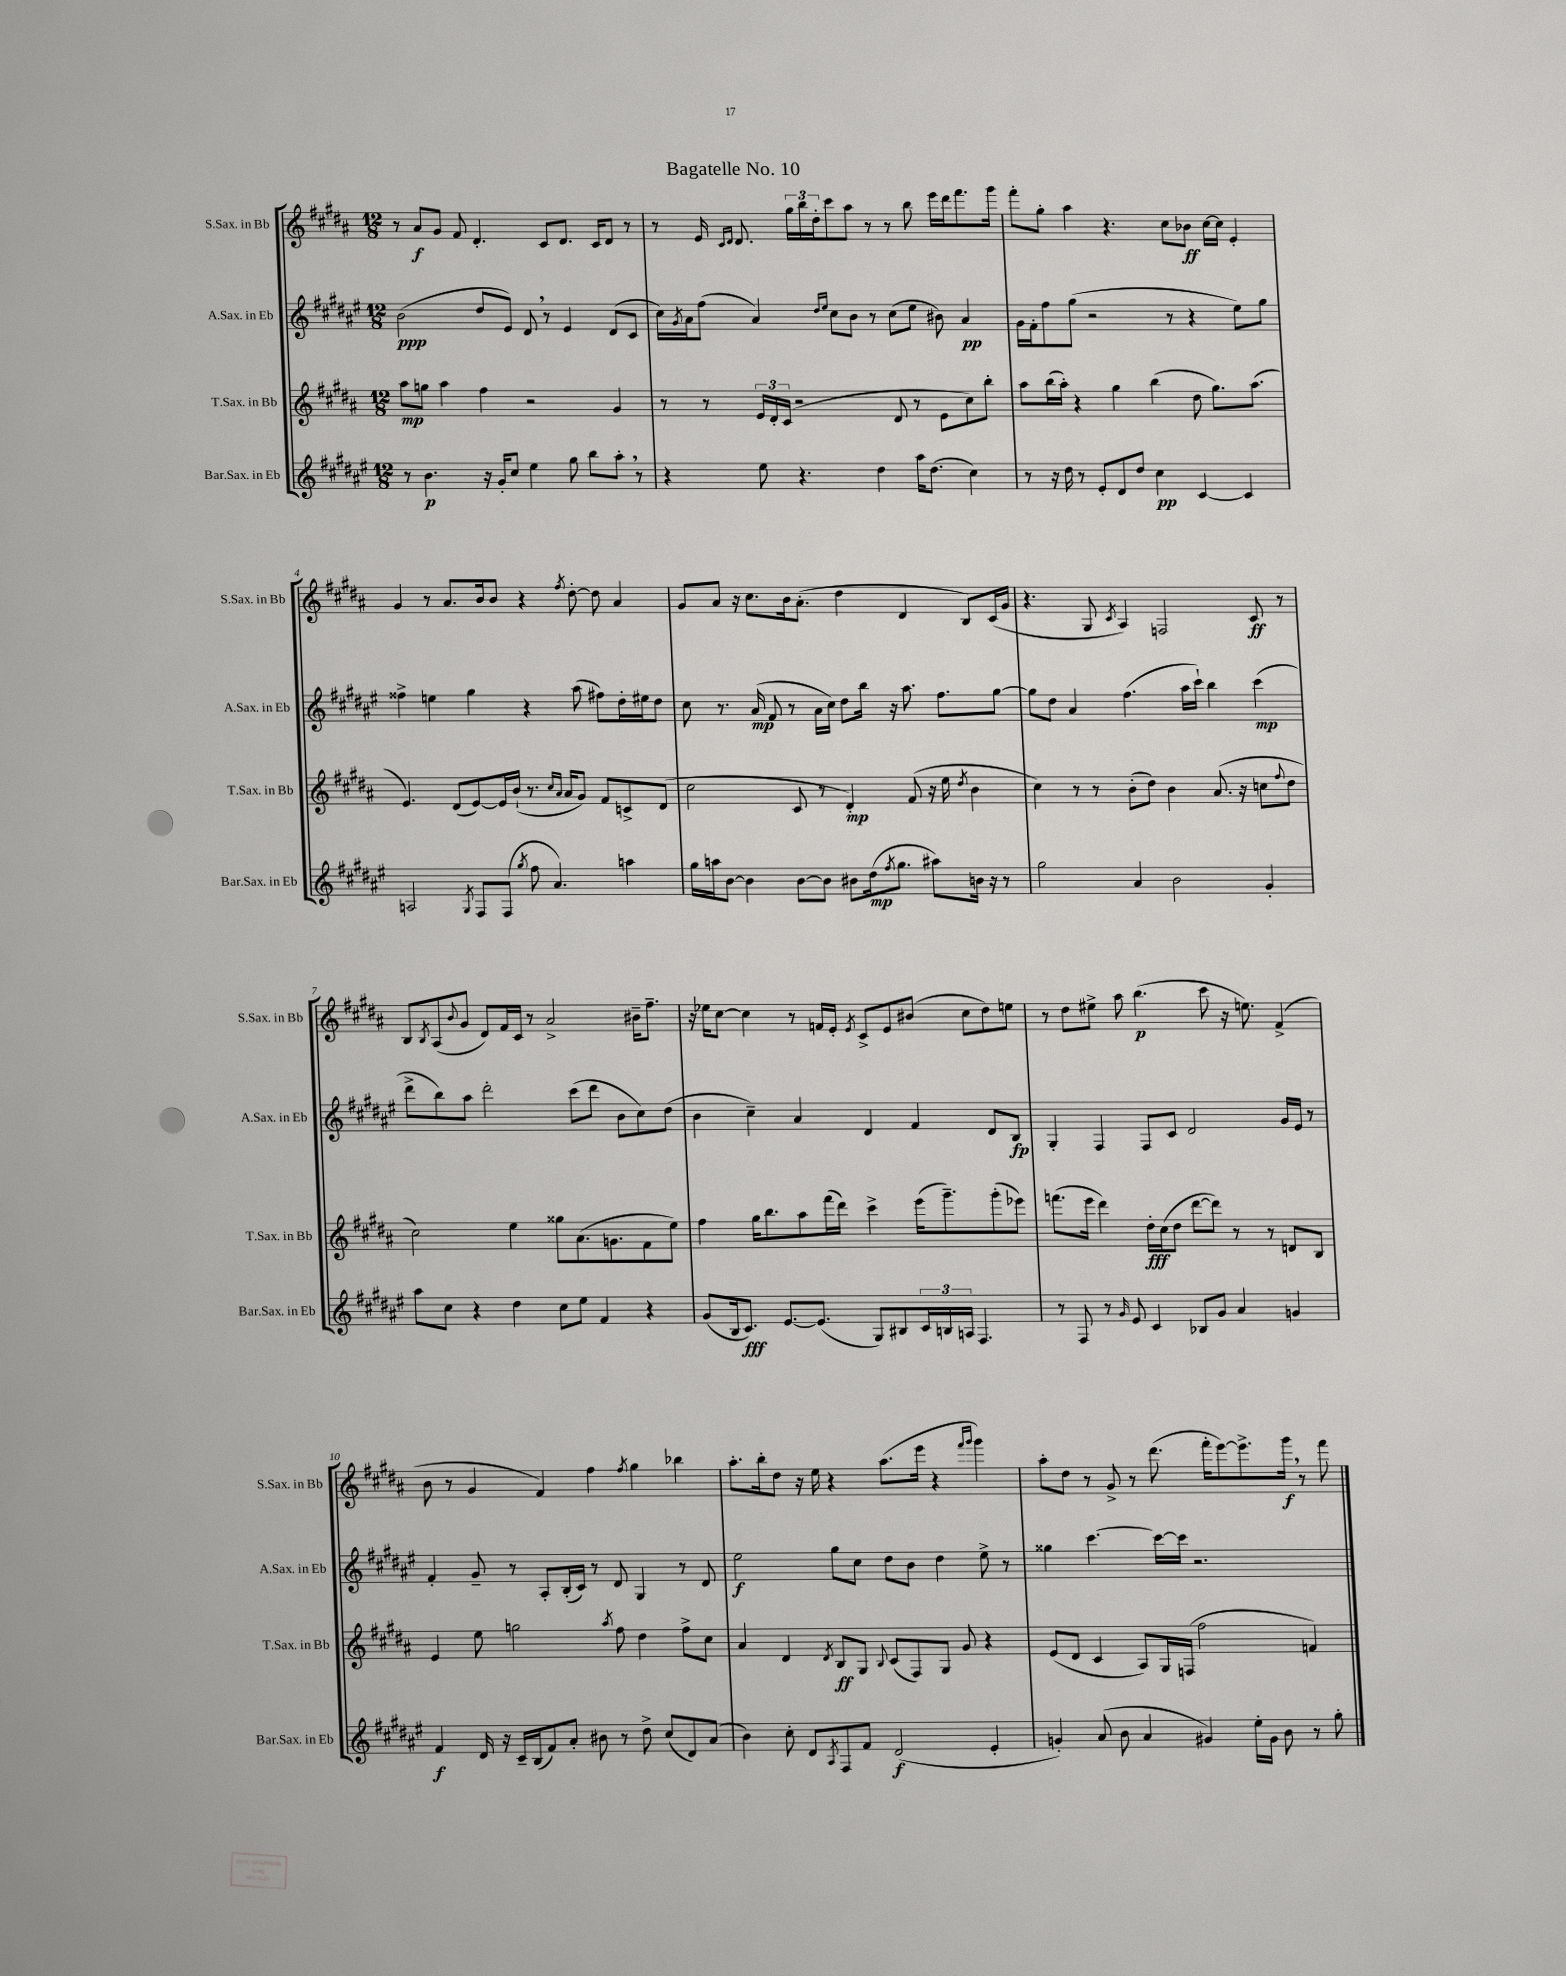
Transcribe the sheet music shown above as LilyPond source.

\header { title = "Bagatelle No. 10" }
<<
\new StaffGroup <<
\new Staff = "s0" \with { instrumentName = "S.Sax. in Bb" shortInstrumentName = "S.Sax. in Bb" } {
    \clef treble \key b \major \numericTimeSignature \time 12/8
    r8 ais'8\f gis'8 fis'8 dis'4.-. cis'8 dis'8. cis'16 dis'8 r8 |
    r8 e'16 \grace { cis'16 dis'16 } dis'8. \tuplet 3/2 { gis''16 b''16 dis''16-. } cis'''8 ais''8 r8 r8 b''8 e'''16 dis'''16 fis'''8. gis'''16 |
    fis'''8-. gis''8-. ais''4 r4. cis''8 bes'8\ff cis''16~ cis''16 e'4-. |
    gis'4 r8 ais'8. b'16 b'8 r4 \acciaccatura { fis''8 } dis''8~-. dis''8 ais'4 |
    gis'8 ais'8 r16 cis''8. b'16 ais'8.-.( dis''4 dis'4 b8) cis'16( gis'16 |
    r4. gis8 \acciaccatura { cis'8 } ais4) f2 cis'8\ff r8 |
    b8 \acciaccatura { b8 } ais8( \appoggiatura { b'8 } gis'8 dis'8) fis'16 cis'16 r8 ais'2-> bis'16-- fis''8.-- |
    r16 ees''16 cis''8~ cis''4 r8 f'16 e'16-. \acciaccatura { e'8 } cis'8-> e'8 bis'8( cis''8 dis''8) e''8 |
    r8 dis''8 eis''8-> ais''8 b''4.\p( cis'''8 r16 e''8.) fis'4->( |
    b'8 r8 gis'4 fis'4) fis''4 \acciaccatura { fis''8 } gis''4 bes''4 |
    ais''8.-. b''16-. dis''8 r16 e''16 r4 ais''8.( e'''16 r4 \grace { fis'''16 gis'''16 } gis'''4) |
    ais''8-. dis''8 r8 gis'8-> r8 dis'''8.( fis'''16-. e'''8~) e'''8.-> gis'''16\f \breathe r8 fis'''8 \bar "|." |
}
\new Staff = "s1" \with { instrumentName = "A.Sax. in Eb" shortInstrumentName = "A.Sax. in Eb" } {
    \clef treble \key fis \major \numericTimeSignature \time 12/8
    b'2\ppp( dis''8 eis'8) dis'8 \breathe r8 eis'4 dis'8( cis'8 |
    cis''16) \acciaccatura { gis'8 } ais'16 fis''8( ais'4) \grace { dis''16 eis''16 } cis''8 b'8 r8 cis''8( eis''8 bis'8) ais'4\pp |
    gis'16 fis'16-. fis''8 gis''8( r2 r8 r4 eis''8) gis''8 |
    fisis''4-> e''4 gis''4 r4 ais''8( fis''8) dis''16-. eis''16 dis''8 |
    cis''8 r8. ais'16\mp( fis'8 r8 ais'16 cis''16) dis''8 b''16 r16 ais''8. fis''8. gis''8~ |
    gis''8 dis''8 ais'4 fis''4.( ais''16 cis'''16-!) b''4 cis'''4\mp( |
    dis'''8-> b''8) ais''8 dis'''2-. cis'''8( dis'''8 b'8 cis''8) dis''8( |
    b'4 cis''4--) ais'4 dis'4 fis'4 dis'8 b8\fp |
    gis4-. fis4 fis8 cis'8 dis'2 gis'16 eis'16 r8 |
    fis'4-. gis'8-- r8 ais8-. b16-.( cis'16) r8 dis'8 gis4 r8 dis'8 |
    eis''2\f gis''8 cis''8 dis''8 b'8 dis''4 eis''8-> r8 |
    gisis''4 cis'''4.~ cis'''16~ cis'''16 r2. \bar "|." |
}
\new Staff = "s2" \with { instrumentName = "T.Sax. in Bb" shortInstrumentName = "T.Sax. in Bb" } {
    \clef treble \key b \major \numericTimeSignature \time 12/8
    ais''8\mp g''8 ais''4 fis''4 r2 gis'4 |
    r8 r8 \tuplet 3/2 { e'16 dis'16-. cis'16( } r2 dis'8 r8 e'8 cis''8) b''8-. |
    ais''8 b''16( ais''16-.) r4 gis''4 b''4( dis''8 gis''8.) ais''8.( |
    e'4.) dis'8( e'8~) e'16 b'16-!( r8. \grace { cis''16 ais'16 } ais'16 gis'8) fis'8 c'8-> dis'8( |
    cis''2 cis'8 r8 dis'4-.\mp) fis'8( r16 e''16 \acciaccatura { dis''8 } b'4 |
    cis''4) r8 r8 b'8-.( dis''8) b'4 ais'8.( r16 c''8 \appoggiatura { fis''8 } dis''8 |
    cis''2) e''4 gisis''8 ais'8.( g'8. fis'8 e''8) |
    fis''4 gis''16 b''8. ais''8 fis'''16( dis'''16) cis'''4-> e'''16( gis'''8.--) gis'''8-.( ees'''8) |
    f'''8.( e'''16 dis'''4) dis''16-.\fff cis''16( dis''8 dis'''8~ dis'''8) r8 r8 d'8 b8 |
    e'4 e''8 g''2 \acciaccatura { ais''8 } fis''8 dis''4 fis''8-> cis''8 |
    ais'4 dis'4 \acciaccatura { dis'8 } b8\ff gis8 \appoggiatura { b8 } cis'8( fis8) gis8 gis'8 r4 |
    e'8( dis'8 cis'4 ais8) gis16 f16( fis''2 f'4) \bar "|." |
}
\new Staff = "s3" \with { instrumentName = "Bar.Sax. in Eb" shortInstrumentName = "Bar.Sax. in Eb" } {
    \clef treble \key fis \major \numericTimeSignature \time 12/8
    r8 b'4.\p r16 gis'16-. cis''8 eis''4 gis''8 b''8 ais''8-. \breathe r8 |
    r4 eis''8 r4. dis''4 ais''16 dis''8.( cis''4) |
    r8 r16 dis''16 r8 eis'8-. dis'8 dis''8 cis''4\pp cis'4~ cis'4 |
    a2 \acciaccatura { gis8 } fis8 fis8( \acciaccatura { gis''8 } fis''8 ais'4.) a''4 |
    gis''16 a''16 b'8~ b'4 b'8~ b'8 bis'8 dis''16\mp( \acciaccatura { fis''8 } gis''8. ais''8) b'16 r16 r8 |
    gis''2 ais'4 b'2 gis'4-. |
    ais''8 cis''8 r4 dis''4 cis''8 eis''8 fis'4 r4 |
    gis'8( b16 cis'8.\fff) eis'8.~ eis'8.( gis8) bis8 \tuplet 3/2 { cis'16 b16 a16 } fis4. |
    r8 fis8 r8 \grace { gis'16 } eis'8 cis'4 bes8 gis'8 ais'4 g'4 |
    fis'4\f dis'16 r16 cis'16-- b16( fis'8) ais'8-. bis'8 r8 dis''8-> cis''8( dis'8) ais'8( |
    b'4) cis''8-. dis'8 \acciaccatura { ais8 } fis8 fis'8 dis'2\f( eis'4-. |
    g'4-.) ais'8( b'8 ais'4 gis'4) eis''16-. gis'16 b'8 r8 gis''8-. \bar "|." |
}
>>
>>
